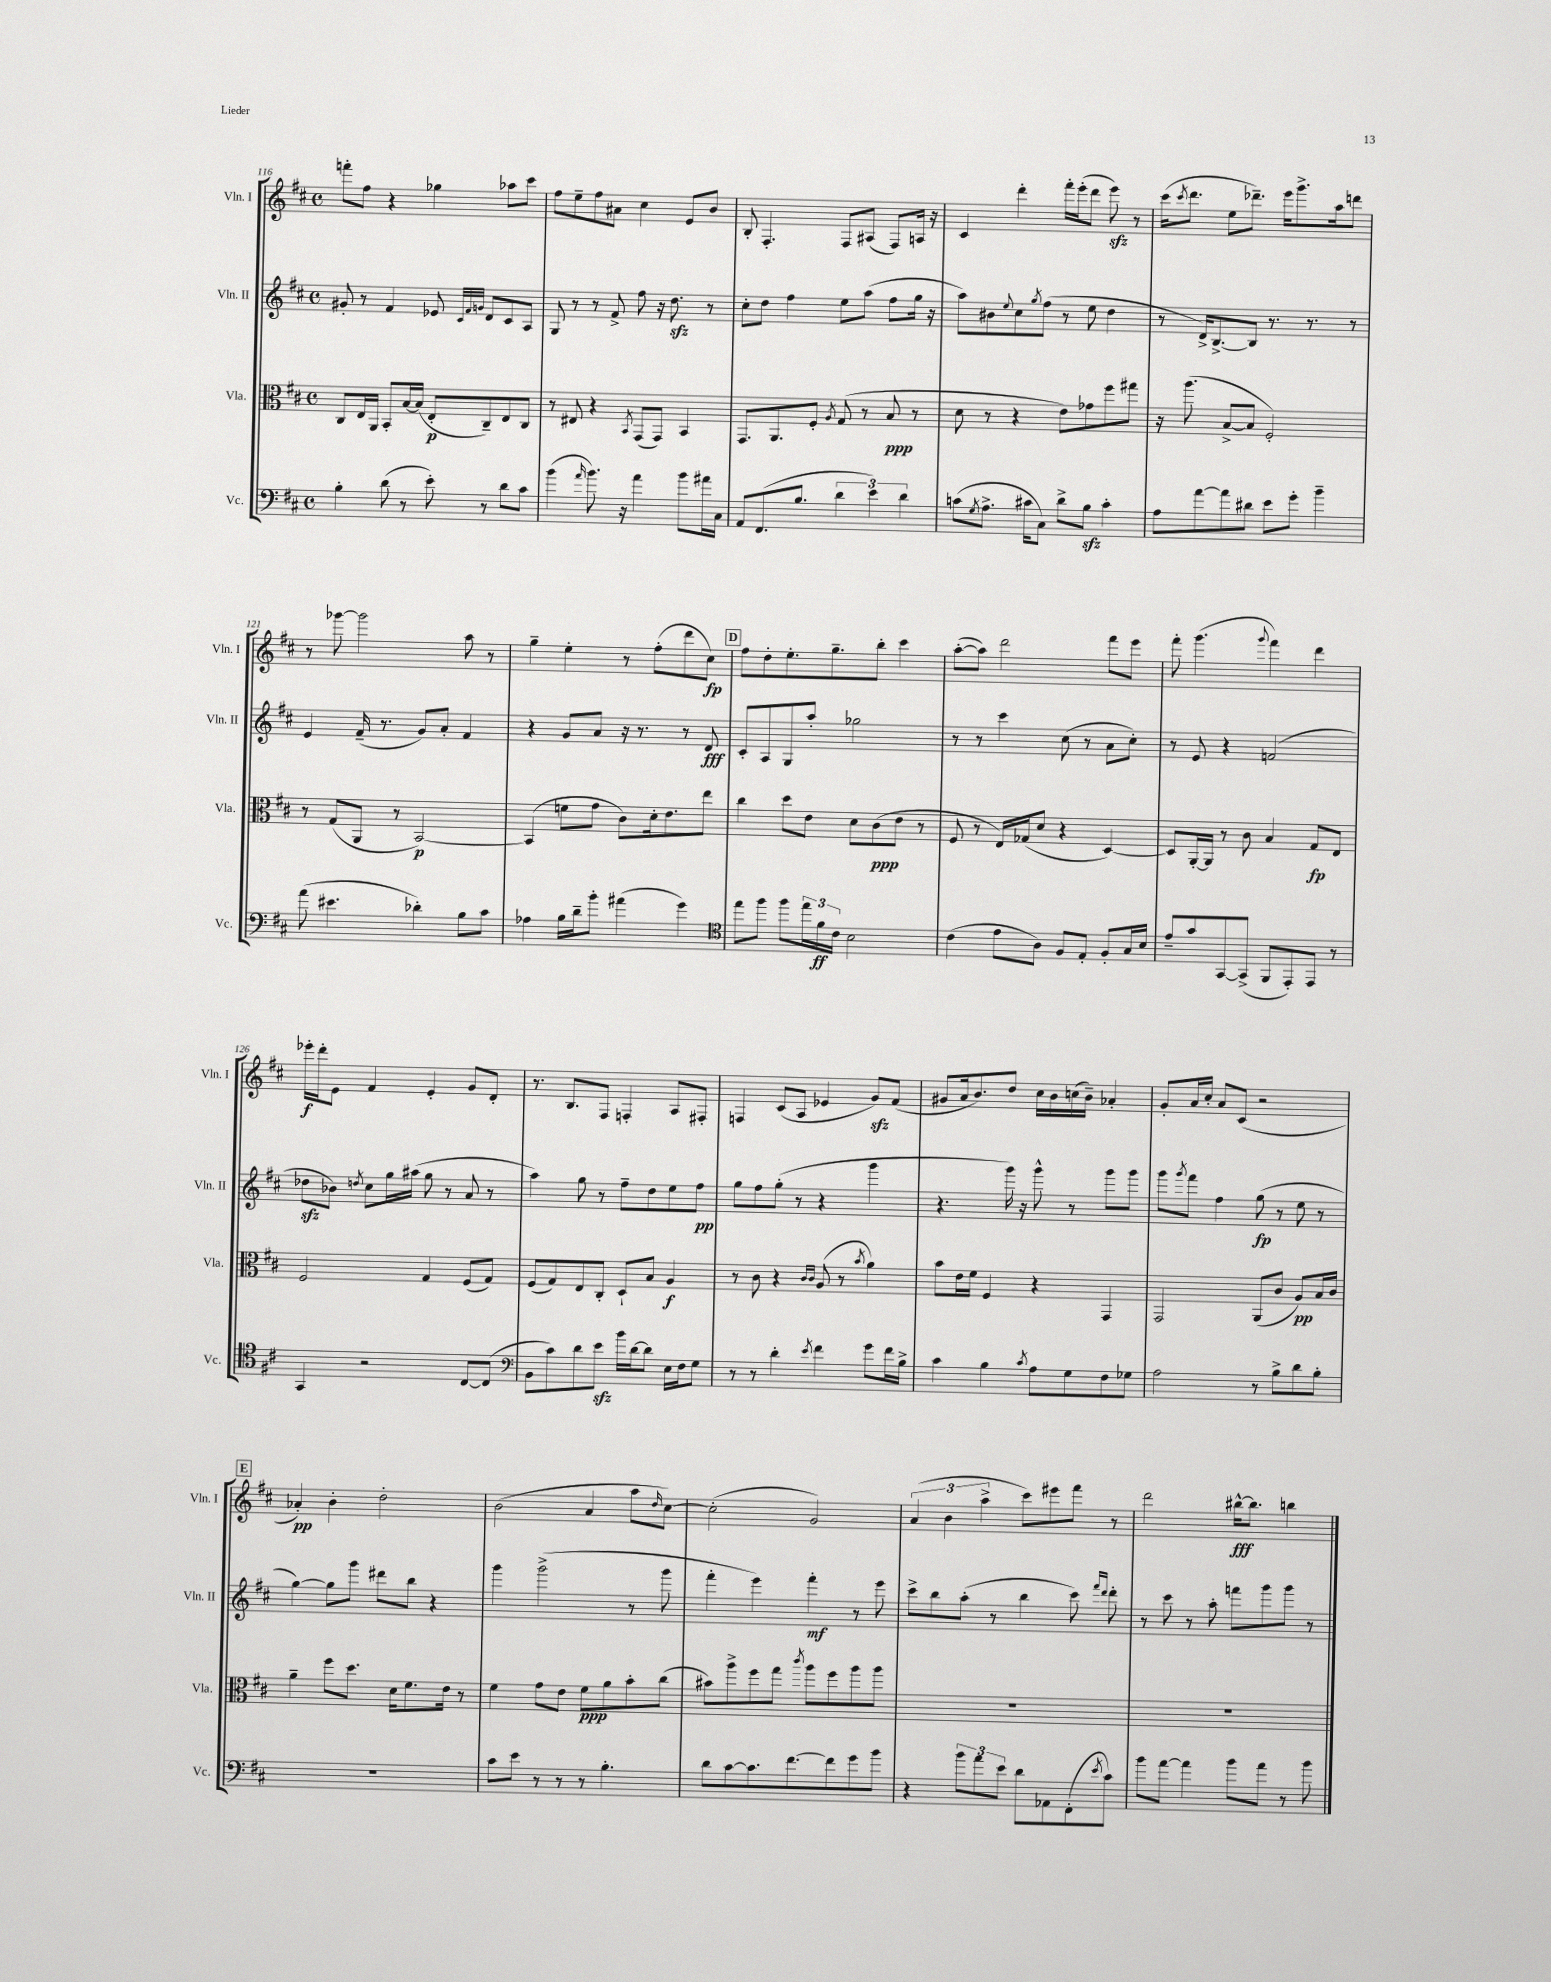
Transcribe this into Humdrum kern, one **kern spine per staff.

**kern	**kern	**kern	**kern
*staff4	*staff3	*staff2	*staff1
*clefF4	*clefC3	*clefG2	*clefG2
*k[f#c#]	*k[f#c#]	*k[f#c#]	*k[f#c#]
*M4/4	*M4/4	*M4/4	*M4/4
*met(c)	*met(c)	*met(c)	*met(c)
4B'\	8C#/L	8g#'/	8fff'\L
.	16E/L	8r	8ff#\J
.	16AA/JJ	.	.
(8d\	8BB'/L	4f#/	4r
8r	[16B/L	.	.
.	(16B/]JJ	.	.
8e'\)	8E'/L	8e-/	4gg-\
.	.	32qqc#/LLL	.
.	.	32qqf#/	.
.	.	32qqg/JJJ	.
8r	8C#~/)	8d/L	.
8d\L	8E/	8c#/	8aa-\L
8c#\J	8C#/J	8A/J	8ccc#\J
=	=	=	=
(4b\	8r	8G/	8ff#\L
.	8E#/	8r	8ee~\
16qqa/	.	.	.
8.b\)	4r	8r	8ff#\
.	.	8f#^/	8a#\J
16r	.	.	.
.	8qBB/	.	.
4a\	(8GG/L	8ff#\	4cc#\
.	8GG/J)	16r	.
.	.	8.dd\	.
8b\L	4BB/	.	8e/L
16a#\L	.	8r	8b/J
16C#\JJ	.	.	.
=	=	=	=
8AA/L	8.GG/L	8cc#'\L	8B'/
(8.FF#/	.	8dd\J	4.F#'/
.	8.AA/	.	.
.	.	4ff#\	.
8.B/J	.	.	.
.	8F#'/J	.	.
.	8qA/	.	.
6d\	(8G/	8ee\L	8F#/L
.	8r	(8aa\J	(8A#/J
6e\)	.	.	.
.	8B/	8ff#\L	8F#/L)
6d\	.	.	.
.	8r	16gg\Jk	16A/Jk
.	.	16r	16r
=	=	=	=
(8c\L	8d\	8aa\L)	4c#/
8qG/	.	.	.
8.A^\J	8r	8b#\	.
.	.	8qqee/	.
.	4r	8cc#\	4ddd'\
16c#\LK	.	.	.
.	.	8qgg/	.
8C#\J)	.	(8ff#\J	.
8d^\L	8e\L)	8r	16fff#'\LL
.	.	.	(16eee'\J
8B\J	8g-\	8ee\	8ddd\J
4c#'\	8ff#\	4dd\	8eee\)
.	8gg#\J	.	8r
=	=	=	=
8A\L	16r	8r	(16ccc#\LK
.	.	.	8qccc#/
.	(8.aa\	.	8.ddd\J
[8a\	.	16d^/LK)	.
.	.	[8.B^/	.
8a\]	[8B^/L	.	8ee\L
8d#\J	8B/]J	8B/]J	8.ddd-~\J)
8e\L	2F#'/)	8.r	.
.	.	.	16eee\LK
8g'\J	.	.	8.ggg^\
.	.	8.r	.
4b~\	.	.	.
.	.	.	16aa\k
.	.	8r	8ddd\J
=	=	=	=
(8a\	8r	4e/	8r
4.e#\	(8G/L	.	[8ggg-\
.	8AA/J	(16f#~/	2ggg-\]
.	.	8.r	.
.	8r	.	.
4d-'\)	[2BB/)	8g/L)	.
.	.	8a'/J	.
8B\L	.	4f#/	8aa\
8c#\J	.	.	8r
=	=	=	=
4A-\	(4BB/]	4r	4gg~\
16B\LL	8f\L	8g/L	4ee'\
16d~\J	.	.	.
8b'\J	8g\J	8a/J	.
(4a#\	8c#\L)	16r	8r
.	.	8.r	.
.	16d'\k	.	(8ff#'\L
.	8.e\	.	.
4g\)	.	8r	8ddd\
.	8ee\J	8d/	8cc#\J)
=	=	=	=
*clefC4	*	*	*
8ee\L	4cc#\	8c#'/L	8ff#\L
8ff#\J	.	8A/	8dd'\
8ff#\L	8dd\L	8G/	8.ee'\
24ee\L	8e\J	8aa'/J	.
24f#\	.	.	.
.	.	.	8.gg~\
24c#\JJ	.	.	.
2B\	8d\L	2gg-\	.
.	(8c#\	.	8bb'\J
.	8e\J	.	4ccc#\
.	8r	.	.
=	=	=	=
(4c#\	8F#/	8r	([8aa'\L
.	8r	8r	8aa\]J)
8e\L	16E/LL)	4ccc#\	2ddd\
.	(16G-/J	.	.
8A\J)	8d/J	.	.
8F#/L	4r	(8cc#\	.
8E'/J	.	8r	.
8F#'/L	[4D/)	8a\L	8fff#\L
16G/L	.	8cc#'\J)	8eee\J
16B/JJ	.	.	.
=	=	=	=
8e~/L	8D/]L	8r	8fff#'\
8g/	[16AA'/L	8e/	(4.ggg\
.	16AA/]JJ	.	.
[8GG/	8r	4r	.
(8GG^/]J	8c#\	.	.
.	.	.	8qqggg/
8FF#/L	4B/	(2f/	4fff#\)
8EE'/)	.	.	.
8EE/J	8G/L	.	4ddd\
8r	8E/J	.	.
=	=	=	=
4GG/	2F#/	8dd-\L	16eee-'\LL
.	.	.	16ddd'\J
.	.	8b-\J)	8e\J
.	.	8qdd/	.
2r	.	8cc#\L	4f#/
.	.	16gg\L	.
.	.	(16aa#\JJ	.
.	4G/	8gg\	4e'/
.	.	8r	.
[8C#/L	(8F#/L	8a/	8g/L
(8C#/]J	8G/J)	8r	8d'/J
=	=	=	=
*clefF4	*	*	*
8BB\L	(8F#/L	4aa\)	8.r
8c#\)	8G/)	.	.
.	.	.	8.B/L
8d\	8E/	8gg\	.
8e\J	8C#'/J	8r	8F#/J
16b\LL	8D`/L	8ff#~\L	4F'/
[16d\J	.	.	.
8d\]J	8B/J	8dd\	.
16E\LL	4A/	8ee\	8A/L
16F#\J	.	.	.
8G\J	.	8ff#\J	8F#'/J
=	=	=	=
8r	8r	8gg\L	4F/
8r	8c#\	8ff#\	.
4d'\	4r	(8gg'\J	(8c#/L
.	.	8r	8A/J
.	16qqc#/LL	.	.
8qe/	16qqc#/JJ	.	.
4f#\	(8A/	4r	4e-/
.	8r	.	.
.	8qb/	.	.
8g\L	4a\)	4ggg\	8g/L)
16f#\L	.	.	(8f#/J
16B^\JJ	.	.	.
=	=	=	=
4c#\	8b\L	4.r	8g#/L
.	16e\L	.	16a/k
.	16f#\JJ	.	8.b/)
4B\	4F#/	.	.
.	.	16ggg\)	8dd/J
.	.	16r	.
8qc#/	.	.	.
8A\L	4r	8ggg^^\	16cc#\LL
.	.	.	16b\
8G\	.	8r	(16cc\
.	.	.	16b~\JJ)
8F#\	4GG/	8ggg\L	4a-'/
8G-\J	.	8ggg\J	.
=	=	=	=
2A\	2GG/	8ggg\L	8g'/L
.	.	8qggg/	.
.	.	8fff#\J	16a/L
.	.	.	16cc#'/JJ
.	.	4ff#\	8a/L
.	.	.	(8c#/J
8r	(8AA/L	(8gg\	2r
8B^\L	8c#/J	8r	.
8d\	8A/L)	8ee\	.
8B'\J	16B/L	8r	.
.	16c#/JJ	.	.
=	=	=	=
1r	4a~\	[4gg\)	4a-'/)
.	8ff#\L	8gg\]L	4b'\
.	8.dd\J	8ggg\J	.
.	.	8ddd#\L	2dd'\
.	16d\LK	.	.
.	8.f#\	8bb\J	.
.	.	4r	.
.	16e\Jk	.	.
.	8r	.	.
=	=	=	=
8c#\L	4f#\	4ggg\	(2b\
8e\J	.	.	.
8r	8g\L	(2ggg^\	.
8r	8e\J	.	.
8r	8f#\L	.	4a/
4.B'\	8a\	.	.
.	8b'\	8r	8aa\L
.	.	.	16qqdd/
.	(8cc#\J	8ggg\	[8cc#\J)
=	=	=	=
8d\L	8b#\L)	4fff#'\	(2cc#'\]
[8c#\	8aa^\	.	.
8.c#\]	8ff#\	4eee\)	.
.	8gg\J	.	.
[8.f#\	.	.	.
.	8qccc#/	.	.
.	8aa\L	4fff#'\	2g/)
8f#\]	8ff#\	.	.
8g\	8aa\	8r	.
8b\J	8aa\J	8eee\	.
=	=	=	=
4r	1r	8ccc#^\L	(6a/
.	.	8bb\	.
.	.	.	6b\
12b\L	.	(8aa'\J	.
12a\	.	.	6aa^\
.	.	8r	.
12e\J	.	.	.
8d\L	.	4bb\	8ccc#\L)
8AA-\	.	.	8eee#\
(8FF#'\	.	8ccc#\)	8fff#\J
.	.	16qqfff#/LL	.
8qe/	.	16qqddd/JJ	.
8c#\J)	.	8ddd'\	8r
=	=	=	=
8b\L	1r	8r	2ddd\
[8a\J	.	8ccc#\	.
4a\]	.	8r	.
.	.	8aa'\	.
8b\L	.	8fff\L	[16bb#^^\LK
.	.	.	8.bb#\]J
8a\J	.	8ggg\	.
8r	.	8ggg\J	4bb\
8b\	.	8r	.
==	==	==	==
*-	*-	*-	*-
